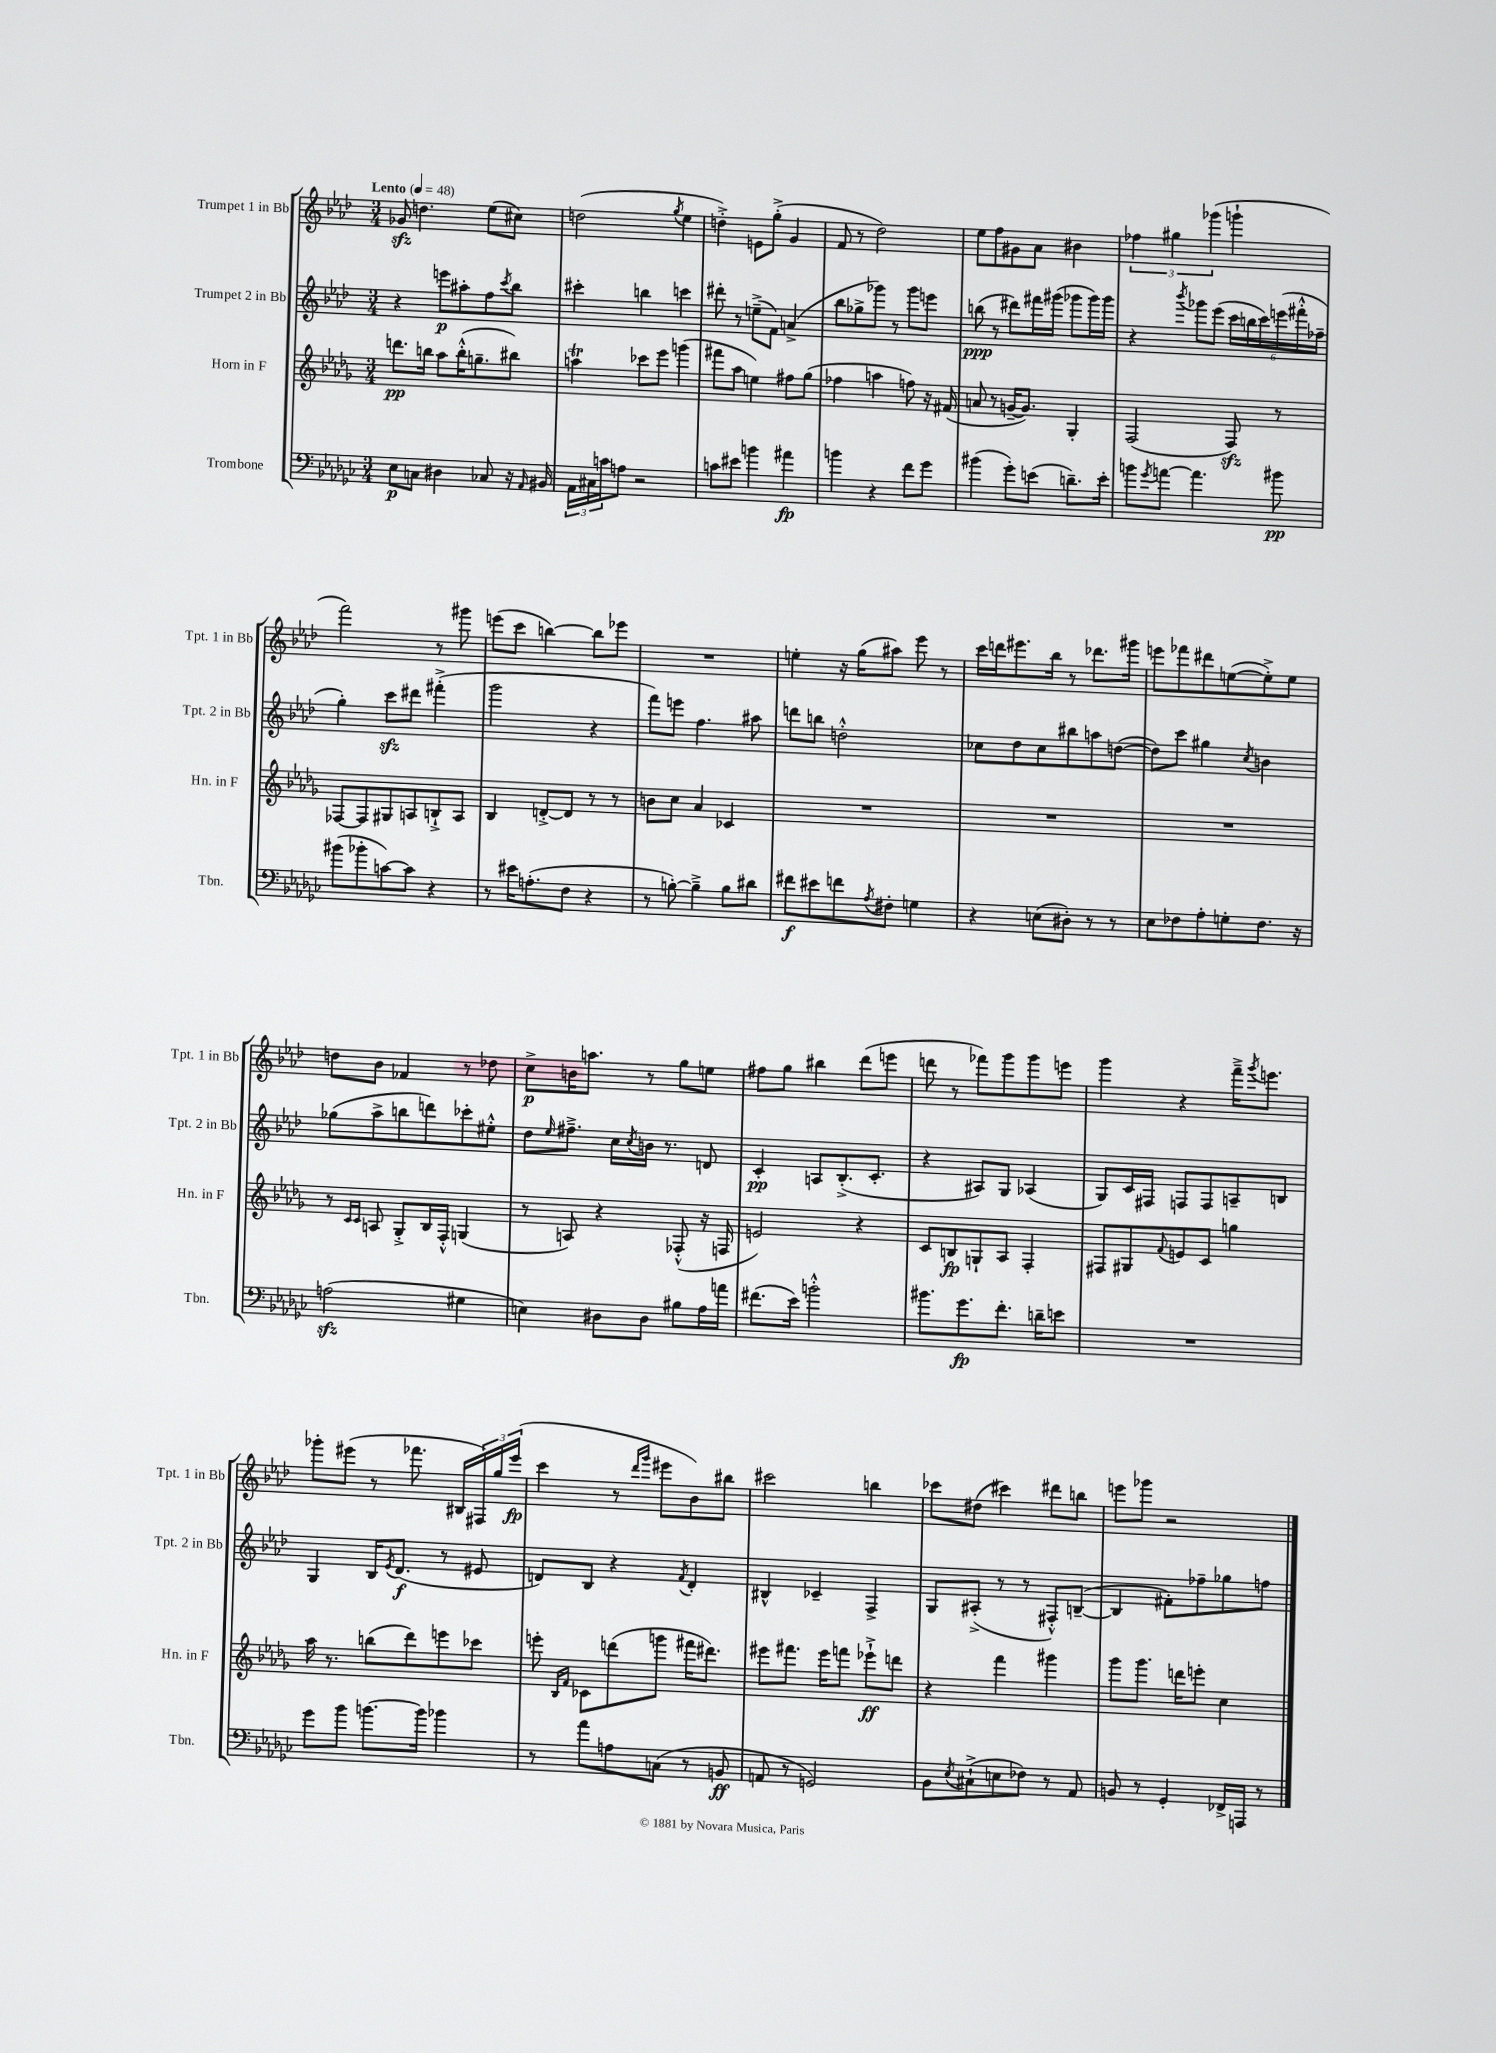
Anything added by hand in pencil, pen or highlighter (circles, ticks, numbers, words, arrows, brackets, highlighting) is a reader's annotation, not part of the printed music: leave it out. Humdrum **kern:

**kern	**dynam	**kern	**dynam	**kern	**dynam	**kern	**dynam
*part4	*part4	*part3	*part3	*part2	*part2	*part1	*part1
*staff4	*staff4	*staff3	*staff3	*staff2	*staff2	*staff1	*staff1
*I"Trombone	*	*I"Horn in F	*	*I"Trumpet 2 in Bb	*	*I"Trumpet 1 in Bb	*
*I'Tbn.	*	*I'Hn. in F	*	*I'Tpt. 2 in Bb	*	*I'Tpt. 1 in Bb	*
*clefF4	*	*clefG2	*	*clefG2	*	*clefG2	*
*k[b-e-a-d-g-c-]	*	*k[b-e-a-d-g-]	*	*k[b-e-a-d-]	*	*k[b-e-a-d-]	*
*M3/4	*	*M3/4	*	*M3/4	*	*M3/4	*
*MM48	*	*MM48	*	*MM48	*	*MM48	*
=1	=1	=1	=1	=1	=1	=1	=1
!	!	!	!	!	!	!LO:TX:a:B:t=Lento	!
8E-\L	p	8.dddn\L	pp	4r	.	8g-Xzz/	.
8Cn\J	.	.	.	.	.	4.ddn\	.
.	.	16bbn\Jk	.	.	.	.	.
4D#X\	.	8aa-\L	.	8eeen\L	p	.	.
.	.	(16bb'^^\K	.	8aa#X'\	.	.	.
.	.	8.ggn~\	.	.	.	.	.
8C-X/	.	.	.	8ff\	.	(8ee-\L	.
.	.	.	.	8qccc/	.	.	.
16r	.	8bb#X\J)	.	8bb-\J	.	8cc#X\J)	.
16qqAA-/	.	.	.	.	.	.	.
16BB#X/	.	.	.	.	.	.	.
=2	=2	=2	=2	=2	=2	=2	=2
24AA-\LL	.	4aant\	.	4ccc#X'\	.	(2ddn\	.
24C#X\	.	.	.	.	.	.	.
24cn\J	.	.	.	.	.	.	.
8An\J	.	.	.	.	.	.	.
2r	.	8ccc-X\L	.	4bbn\	.	.	.
.	.	8eee-\J	.	.	.	.	.
.	.	.	.	.	.	8qgg/	.
.	.	(4gggn\	.	4cccn\	.	4ee-\	.
=3	=3	=3	=3	=3	=3	=3	=3
8cn\L	.	8fff#X\L	.	8ddd#X'\	.	4ddn'^\)	.
8e#X\J	.	8aa-\J	.	8r	.	.	.
4bn\	.	4een\)	.	(8een~^\L	.	8en\L	.
.	.	.	.	8f\J)	.	(8gg'^\J	.
4a#X\	fp	8ff#X\L	.	(4an^/	.	4g/	.
.	.	(8gg-\J	.	.	.	.	.
=4	=4	=4	=4	=4	=4	=4	=4
4bn\	.	4ff-X\	.	8bb-\L	.	8f/	.
.	.	.	.	8gg-X^\	.	8r	.
4r	.	4aan\	.	8ggg-X\J)	.	2dd-\)	.
.	.	.	.	8r	.	.	.
8f\L	.	8ffn\)	.	8ggg-\L	.	.	.
8g-\J	.	16r	.	8eeen\J	.	.	.
.	.	(16f#X/	.	.	.	.	.
=5	=5	=5	=5	=5	=5	=5	=5
(4b#X\	.	8an/	.	(8bbn\	ppp	8ee-\L	.
.	.	8r	.	8r	.	8ff\	.
8g-'\L)	.	[16gn~/KL	.	8ddd#X\L)	.	8g#X\	.
.	.	8.g/J])	.	.	.	.	.
(8en\J	.	.	.	16fff#X\L	.	8a-\J	.
.	.	.	.	(16ggg#X\JJ	.	.	.
8.dn~\L)	.	4G-'/	.	8ggg-X\L	.	4b#X\	.
.	.	.	.	16ggg-\L)	.	.	.
16e'\Jk	.	.	.	16ggg-\JJ	.	.	.
=6	=6	=6	=6	=6	=6	=6	=6
8bn\L	.	(2F/	.	4r	.	6ff-X\	.
8qg-/	.	.	.	.	.	.	.
[8an\J	.	.	.	.	.	.	.
.	.	.	.	.	.	6gg#X\	.
.	.	.	.	8qbbb-/	.	.	.
4.a\]	.	.	.	8ggg-X\L	.	.	.
.	.	.	.	.	.	(6ggg-X\	.
.	.	.	.	(8eee-\J	.	.	.
.	.	8Fzz/)	.	24ccc\LL	.	4gggn`\	.
.	.	.	.	24bbn\	.	.	.
.	.	.	.	24ccc\)	.	.	.
8b#X\	pp	8r	.	(24eeen\	.	.	.
.	.	.	.	24fff#X'^^\	.	.	.
.	.	.	.	24ff-X~\JJ	.	.	.
!!LO:LB:g=z
=7	=7	=7	=7	=7	=7	=7	=7
(8b#X\L	.	[8F-X/L	.	4gg'\)	.	2fff\)	.
8b-X'\	.	8F-/]	.	.	.	.	.
[8cn\)	.	8G#X/	.	8ccczz\L	.	.	.
8c\J]	.	8An/	.	8ddd#X\J	.	.	.
4r	.	8Bn`^/	.	(4fff#X'^\	.	8r	.
.	.	8A/J	.	.	.	8ggg#X\	.
=8	=8	=8	=8	=8	=8	=8	=8
8r	.	4B-/	.	2ggg\	.	(8eeen\L	.
16e#X\KL	.	.	.	.	.	8ccc\J	.
(8.An'\	.	.	.	.	.	.	.
.	.	[8dn'^/L	.	.	.	[4bbn\)	.
8F\J	.	8d/J]	.	.	.	.	.
4r	.	8r	.	4r	.	8bb\L]	.
.	.	8r	.	.	.	8eee-X\J	.
=9	=9	=9	=9	=9	=9	=9	=9
8r	.	8bn\L	.	8fff\L)	.	2.r	.
[8Bn'\)	.	8cc\J	.	8eeen\J	.	.	.
4B~^\]	.	4a-/	.	4.ff\	.	.	.
8B\L	.	4c-X/	.	.	.	.	.
8d#X\J	.	.	.	8aa#X\	.	.	.
=10	=10	=10	=10	=10	=10	=10	=10
8f#X\L	f	2.r	.	8dddn\L	.	4een'\	.
8e#X\	.	.	.	8bbn\J	.	.	.
8fn\	.	.	.	2ddn'^^\	.	16r	.
.	.	.	.	.	.	(16gg\KL	.
8qA-/	.	.	.	.	.	.	.
8F#X'\J	.	.	.	.	.	8aa#X\J)	.
4Gn\	.	.	.	.	.	8eee-\	.
.	.	.	.	.	.	8r	.
=11	=11	=11	=11	=11	=11	=11	=11
4r	.	2.r	.	8cc-X\L	.	16ccc\LL	.
.	.	.	.	.	.	16dddn\J	.
.	.	.	.	8dd-\	.	8.eee#X\	.
(8En\L	.	.	.	8cc-\	.	.	.
.	.	.	.	.	.	16bb-\Jk	.
8D#X'\J)	.	.	.	8bb#X\	.	8r	.
8r	.	.	.	8aan\	.	8.ddd-X\L	.
8r	.	.	.	([8ddn\J	.	.	.
.	.	.	.	.	.	16ggg#X\Jk	.
=12	=12	=12	=12	=12	=12	=12	=12
8E-\L	.	2.r	.	8dd\L])	.	8eeen\L	.
8F-X\	.	.	.	8ccc\J	.	8fff-X\	.
8A-'\	.	.	.	4gg#X\	.	8ddd#X\	.
8Gn'\	.	.	.	.	.	([8een\	.
.	.	.	.	8qcc/	.	.	.
8.F-\J	.	.	.	4bn\	.	8ee'^\])	.
.	.	.	.	.	.	8ee\J	.
16r	.	.	.	.	.	.	.
!!LO:LB:g=z
=13	=13	=13	=13	=13	=13	=13	=13
(2Anzz\	.	8r	.	(8gg-X\L	.	8ddn\L	.
.	.	16qqc/LL	.	.	.	.	.
.	.	16qqc/JJ	.	.	.	.	.
.	.	8An/	.	8aa-^\	.	8b-\J	.
.	.	8G-'^/L	.	8bbn\	.	4f-X/	.
.	.	16B-/L	.	8dddn\)	.	.	.
.	.	16F'^^/JJ	.	.	.	.	.
4G#X\	.	(4Gn/	.	8ccc-X'\	.	8r	.
.	.	.	.	8ee#X'^^\J	.	8dd-X\	.
=14	=14	=14	=14	=14	=14	=14	=14
4En\)	.	8r	.	8dd-\L	.	8cc^\L	p
.	.	.	.	16qqee-/	.	.	.
.	.	8An/)	.	8.ff#X~^\J	.	16bn\K	.
.	.	.	.	.	.	8.aan\J	.
8D#X\L	.	4r	.	.	.	.	.
.	.	.	.	16cc\LL	.	.	.
.	.	.	.	8qcc/	.	.	.
8D#\J	.	.	.	16bn\JJ	.	8r	.
.	.	.	.	8.r	.	.	.
8B#X\L	.	(8F-X'^^/	.	.	.	8gg\L	.
16A-\L	.	16r	.	8dn/	.	8een\J	.
16an\JJ	.	16Fn/	.	.	.	.	.
=15	=15	=15	=15	=15	=15	=15	=15
(8.f#X\L	.	2en/)	.	4c'/	pp	8ff#X\L	.
.	.	.	.	.	.	8gg\J	.
16e-\Jk)	.	.	.	.	.	.	.
2bn'^^\	.	.	.	8An/L	.	4bb#X\	.
.	.	.	.	(8.B-'^/	.	.	.
.	.	4r	.	.	.	(8ddd-\L	.
.	.	.	.	8.c'/J	.	.	.
.	.	.	.	.	.	8eeen\J	.
=16	=16	=16	=16	=16	=16	=16	=16
8.b#X\L	.	8c/L	.	4r	.	8dddn\	.
.	.	8Bn/	fp	.	.	8r	.
8.g-\	fp	.	.	.	.	.	.
.	.	8Gn`/	.	8A#X/L)	.	8fff-X\L)	.
8.f'\J	.	8A-/J	.	8G/J	.	8ggg\	.
.	.	4F'/	.	(4A-X/	.	8ggg\	.
16dn~\KL	.	.	.	.	.	.	.
8en\J	.	.	.	.	.	8eeen\J	.
=17	=17	=17	=17	=17	=17	=17	=17
2.r	.	8F#X/L	.	8G/L)	.	4ggg\	.
.	.	8G#X/	.	16c/L	.	.	.
.	.	.	.	16F#X/JJ	.	.	.
.	.	8qqf/	.	.	.	.	.
.	.	8en/	.	8Fn/L	.	4r	.
.	.	8c/J	.	8F/	.	.	.
.	.	4ggn\	.	8An~/	.	16fff~^\KL	.
.	.	.	.	.	.	8qggg/	.
.	.	.	.	.	.	8.eeen\J	.
.	.	.	.	8Bn/J	.	.	.
!!LO:LB:g=z
=18	=18	=18	=18	=18	=18	=18	=18
8g-\L	.	16aa-\	.	4G/	.	8ggg-X'\L	.
.	.	8.r	.	.	.	.	.
8b-\J	.	.	.	.	.	(8eee#X\J	.
[8.bn\L	.	(8bbn\L	.	16B-/KL	.	8r	.
.	.	.	.	8qe-/	.	.	.
.	.	.	.	(8.d-/J	f	.	.
.	.	8ddd-\)	.	.	.	8.fff-X\	.
16b\Jk]	.	.	.	.	.	.	.
4b-X\	.	8eeen\	.	8r	.	.	.
.	.	.	.	.	.	16B#X/LL	.
.	.	8ccc-X\J	.	8e#X/	.	24F#X/)	.
.	.	.	.	.	.	24gg/	.
.	.	.	.	.	.	(24eee#/JJ	fp
=19	=19	=19	=19	=19	=19	=19	=19
8r	.	8eeen'\	.	8dn/L)	.	4ccc\	.
.	.	16qqB-/LL	.	.	.	.	.
.	.	16qqf/JJ	.	.	.	.	.
8a-\L	.	8c-X\L	.	8B-/J	.	.	.
8An\	.	(8dddn\	.	4r	.	8r	.
.	.	.	.	.	.	16qqddd-/LL	.
.	.	.	.	.	.	16qqggg/JJ	.
(8Cn\J	.	8gggn\J	.	.	.	8eee#X\L	.
.	.	.	.	8qf/	.	.	.
8r	.	16fff#X\KL	.	4d'/	.	8b-\)	.
.	.	8.ddd#X\J)	.	.	.	.	.
8BBn/	ff	.	.	.	.	8bb#X\J	.
=20	=20	=20	=20	=20	=20	=20	=20
8AAn/	.	8eee#X\L	.	4B#X^^/	.	2ccc#X\	.
8r	.	8.fff#X\J	.	.	.	.	.
2GGn/)	.	.	.	4c-X~/	.	.	.
.	.	16eee#\KL	.	.	.	.	.
.	.	8fffn\J	.	.	.	.	.
.	.	8eee-X`^\L	ff	4F^/	.	4bbn\	.
.	.	8dddn\J	.	.	.	.	.
=21	=21	=21	=21	=21	=21	=21	=21
8BB-\L	.	4r	.	8G/L	.	8ccc-X\L	.
8qE-/	.	.	.	.	.	.	.
(8C#X`^\	.	.	.	(8A#X'^/J	.	(8dd#X\J	.
8En\	.	4fff\	.	8r	.	4ccc#X\)	.
8F-X\J)	.	.	.	8r	.	.	.
8r	.	4ggg#X\	.	8F#X'^^/L)	.	8ddd#X\L	.
8AA-/	.	.	.	([8Bn~/J	.	8bbn\J	.
=22	=22	=22	=22	=22	=22	=22	=22
8BBn/	.	8ggg-\L	.	4B/]	.	8eeen\L	.
8r	.	8.ggg-\J	.	.	.	8ggg-X\J	.
4GG-'/	.	.	.	8f#X'\L)	.	2r	.
.	.	16dddn\KL	.	.	.	.	.
.	.	8eeen'\J	.	8ff-X~\	.	.	.
16FF-X^/LL	.	4cc\	.	8gg-X\	.	.	.
16AAAn/JJ	.	.	.	.	.	.	.
8r	.	.	.	8ffn\J	.	.	.
==	==	==	==	==	==	==	==
*-	*-	*-	*-	*-	*-	*-	*-
